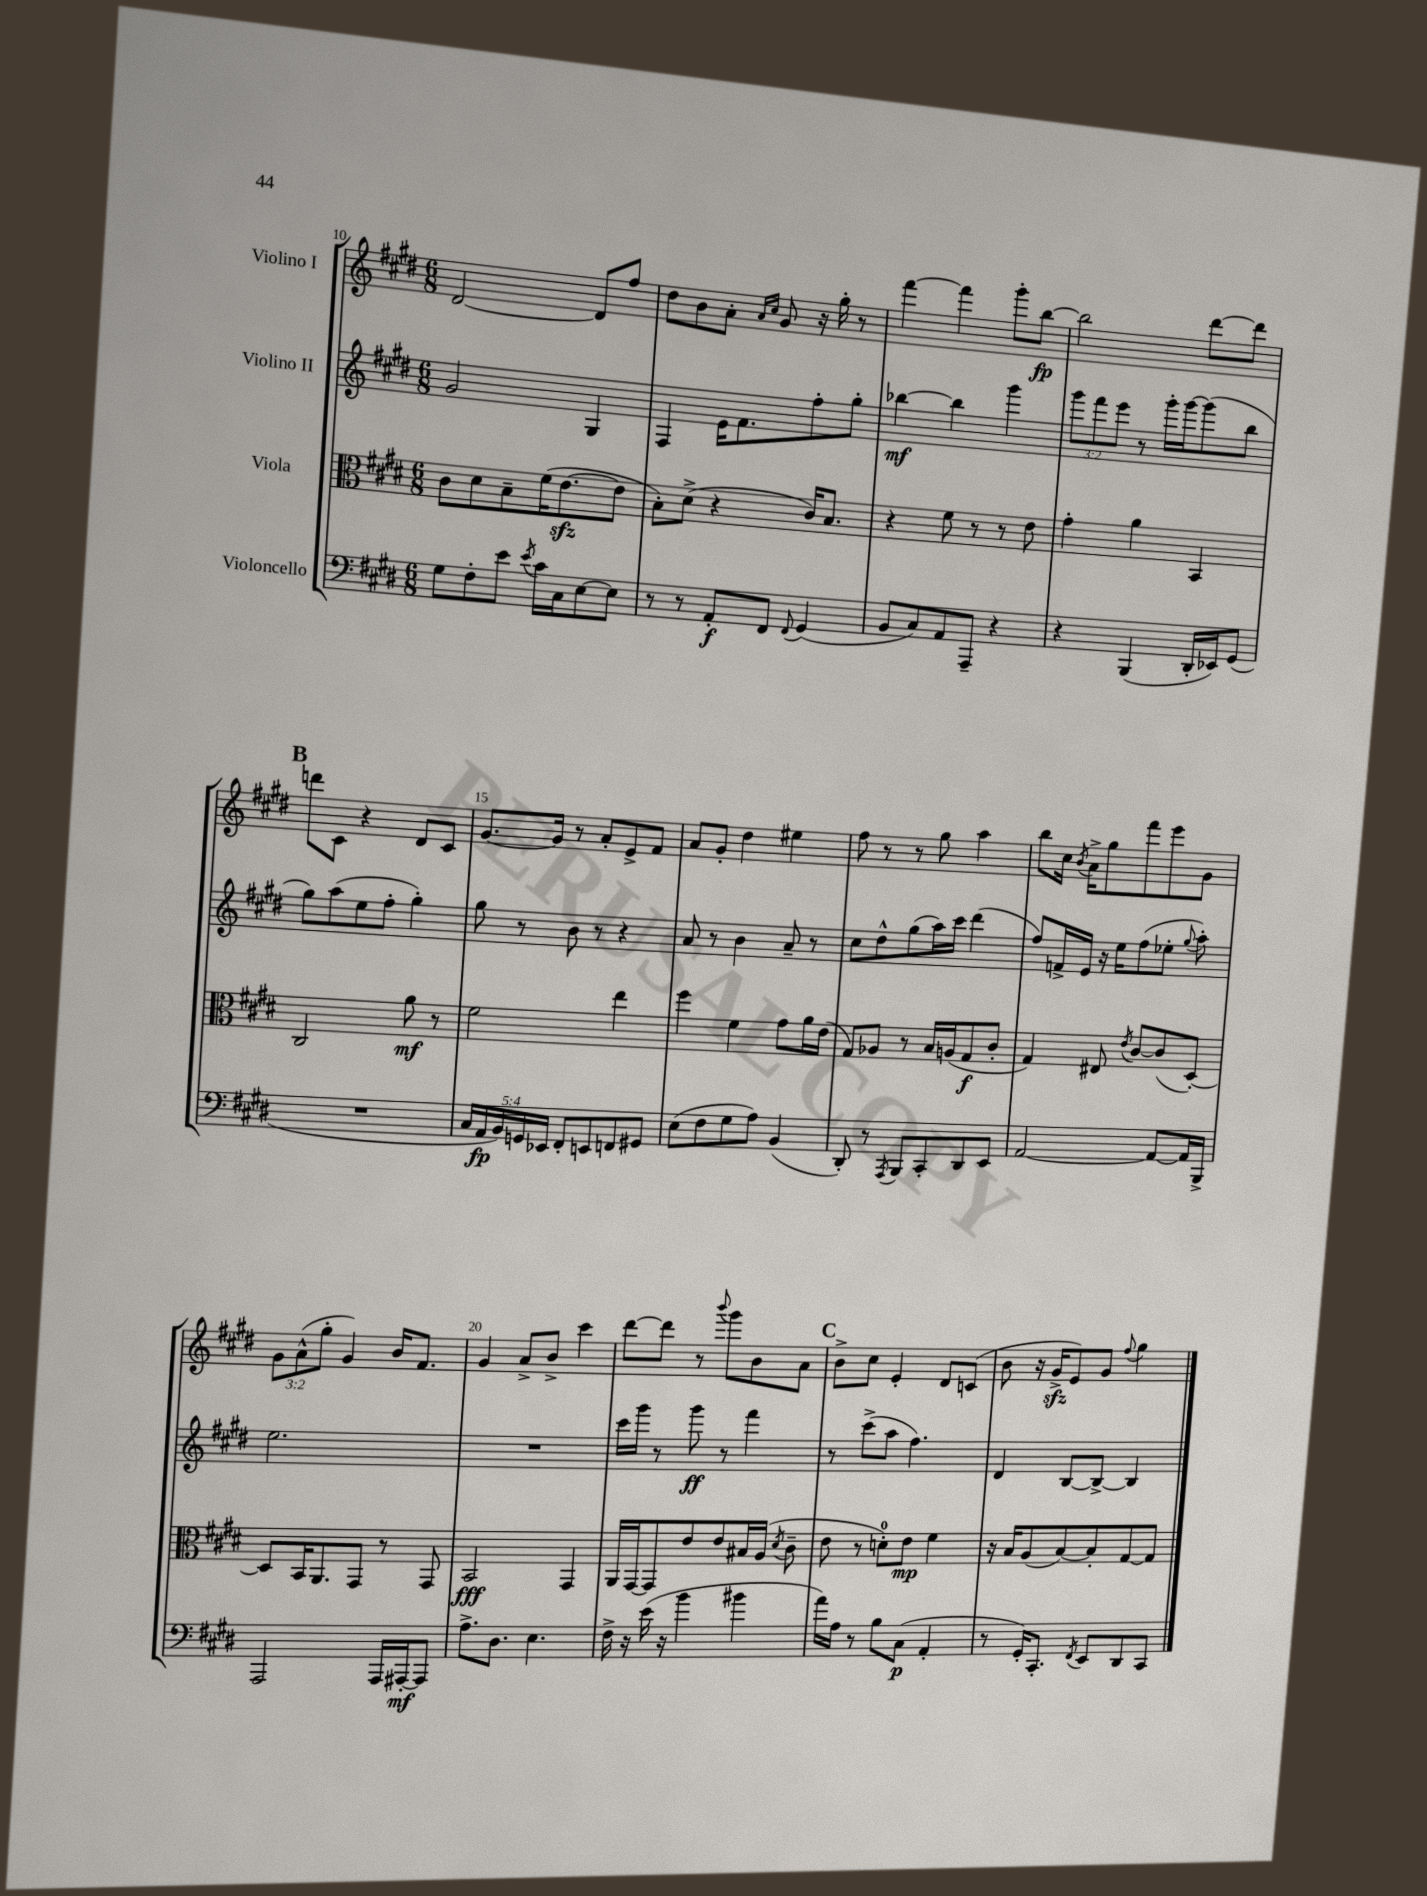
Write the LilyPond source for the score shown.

<<
\new StaffGroup <<
\new Staff = "s0" \with { instrumentName = "Violino I" } {
    \clef treble \key e \major \numericTimeSignature \time 6/8 \override Staff.TupletNumber.text = #tuplet-number::calc-fraction-text
    \autoBeamOff dis'2~ dis'8[ fis''8] |
    dis''8[ b'8 a'8]-. \grace { a'16[ cis''16] } gis'8 r16 gis''16-. r8 |
    fis'''4~ fis'''4 gis'''8[-. b''8]~\fp |
    b''2 dis'''8[~ dis'''8] |
    \mark \markup { \bold "B" } d'''8[ cis'8] r4 dis'8[ cis'8] |
    gis'8.[~ gis'16] r8 a'8[-. e'8-> fis'8] |
    a'8[ gis'8]-. dis''4 eis''4 |
    fis''8 r8 r8 gis''8 a''4 |
    b''8[ cis''16] \acciaccatura { b'8 } a'16[-> gis''8 fis'''8 e'''8 gis'8] |
    \tuplet 3/2 { gis'8[ a'8-^( gis''8]-. } gis'4) b'16[ fis'8.] |
    gis'4 a'8[-> b'8]-> cis'''4 |
    dis'''8[~ dis'''8] r8 \appoggiatura { b'''8 } gis'''8[ b'8 a'8] |
    \mark \markup { \bold "C" } b'8[-> cis''8] e'4-. dis'8[ c'8]( |
    b'8 r16 gis'16[->\sfz e'8) gis'8] \appoggiatura { fis''8 } gis''4 \bar "|." |
}
\new Staff = "s1" \with { instrumentName = "Violino II" } {
    \clef treble \key e \major \numericTimeSignature \time 6/8 \override Staff.TupletNumber.text = #tuplet-number::calc-fraction-text
    \autoBeamOff gis'2 gis4 |
    fis4 e'16[ fis'8. fis''8-. gis''8]-. |
    bes''4~\mf bes''4 gis'''4 |
    \tuplet 3/2 { gis'''8[ fis'''8 e'''8] } r8 gis'''16[-. gis'''16~ gis'''8( b''8] |
    \mark \markup { \bold "B" } gis''8[) a''8( e''8 fis''8]-. gis''4-.) |
    gis''8 r8 b'8 r8 r4 |
    a'8 r8 b'4 a'8-- r8 |
    cis''8[ dis''8-^ gis''8( a''16) cis'''16] dis'''4( |
    fis''8[) f'16-> e'16] r16 e''16[ fis''8( ees''8]-. \appoggiatura { gis''8 } a''8-.) |
    e''2. |
    R2. |
    cis'''16[ gis'''16] r8 gis'''8\ff r8 fis'''4 |
    \mark \markup { \bold "C" } r8 cis'''8[->( a''8] fis''4.) |
    dis'4 b8[~ b8]~-> b4 \bar "|." |
}
\new Staff = "s2" \with { instrumentName = "Viola" } {
    \clef alto \key e \major \numericTimeSignature \time 6/8
    \autoBeamOff cis'8[ dis'8 b8-- fis'16( e'8.~\sfz e'8] |
    b8[-.) dis'8]->( r4 cis'16[) b8.] |
    r4 fis'8 r8 r8 e'8 |
    gis'4-. a'4 b,4 |
    \mark \markup { \bold "B" } cis2 a'8\mf r8 |
    fis'2 e''4 |
    fis''4 fis'4 gis'8[ a'16 e'16]( |
    gis8[) aes8] r8 b16[ a16( gis8\f cis'8]-. |
    gis4) eis8 \acciaccatura { e'8 } cis'8[~ cis'8( dis8]~-.) |
    dis8[ b,16 a,8. gis,8] r8 gis,8 |
    b,2\fff gis,4 |
    a,16[ gis,16~ gis,8 e'8 e'8 bis16 a16]( \acciaccatura { dis'8 } cis'8-- |
    \mark \markup { \bold "C" } e'8 r8 d'8[-0-.) e'8]\mp fis'4 |
    r16 b16[ a8( b8~) b8-. gis8~ gis8] \bar "|." |
}
\new Staff = "s3" \with { instrumentName = "Violoncello" } {
    \clef bass \key e \major \numericTimeSignature \time 6/8 \override Staff.TupletNumber.text = #tuplet-number::calc-fraction-text
    \autoBeamOff gis8[ fis8-. e'8] \acciaccatura { e'8 } cis'16[ cis16 e8~ e8] |
    r8 r8 a,8[-.\f fis,8] \appoggiatura { fis,8 } gis,4( |
    b,8[ cis8) a,8 a,,8]-- r4 |
    r4 b,,4( dis,16[-. ees,16) gis,8]( |
    \mark \markup { \bold "B" } R2. |
    \tuplet 5/4 { cis16[ a,16\fp b,16) g,16 ees,16] } fis,8[-. e,8 f,8 gis,8] |
    e8[( fis8 gis8 a8]) b,4( |
    dis,8-.) r8 \acciaccatura { a,,8 } b,,8[ cis,8-. dis,8 e,8] |
    a,2~ a,8[~ a,16 b,,16]-> |
    a,,2 a,,16[ ais,,16~-.\mf ais,,8] |
    a8.[-> dis8.] e4. |
    fis16-> r16 e'16( r16 b'4 bis'4 |
    \mark \markup { \bold "C" } a'16[) a16] r8 b8[ cis8]\p( a,4-. |
    r8 gis,16[-.) cis,8.]-. \acciaccatura { fis,8 } e,8[ dis,8 cis,8] \bar "|." |
}
>>
>>
\layout { \context { \Score currentBarNumber = #10 \override BarNumber.break-visibility = ##(#f #t #t) barNumberVisibility = #(every-nth-bar-number-visible 5) } }
